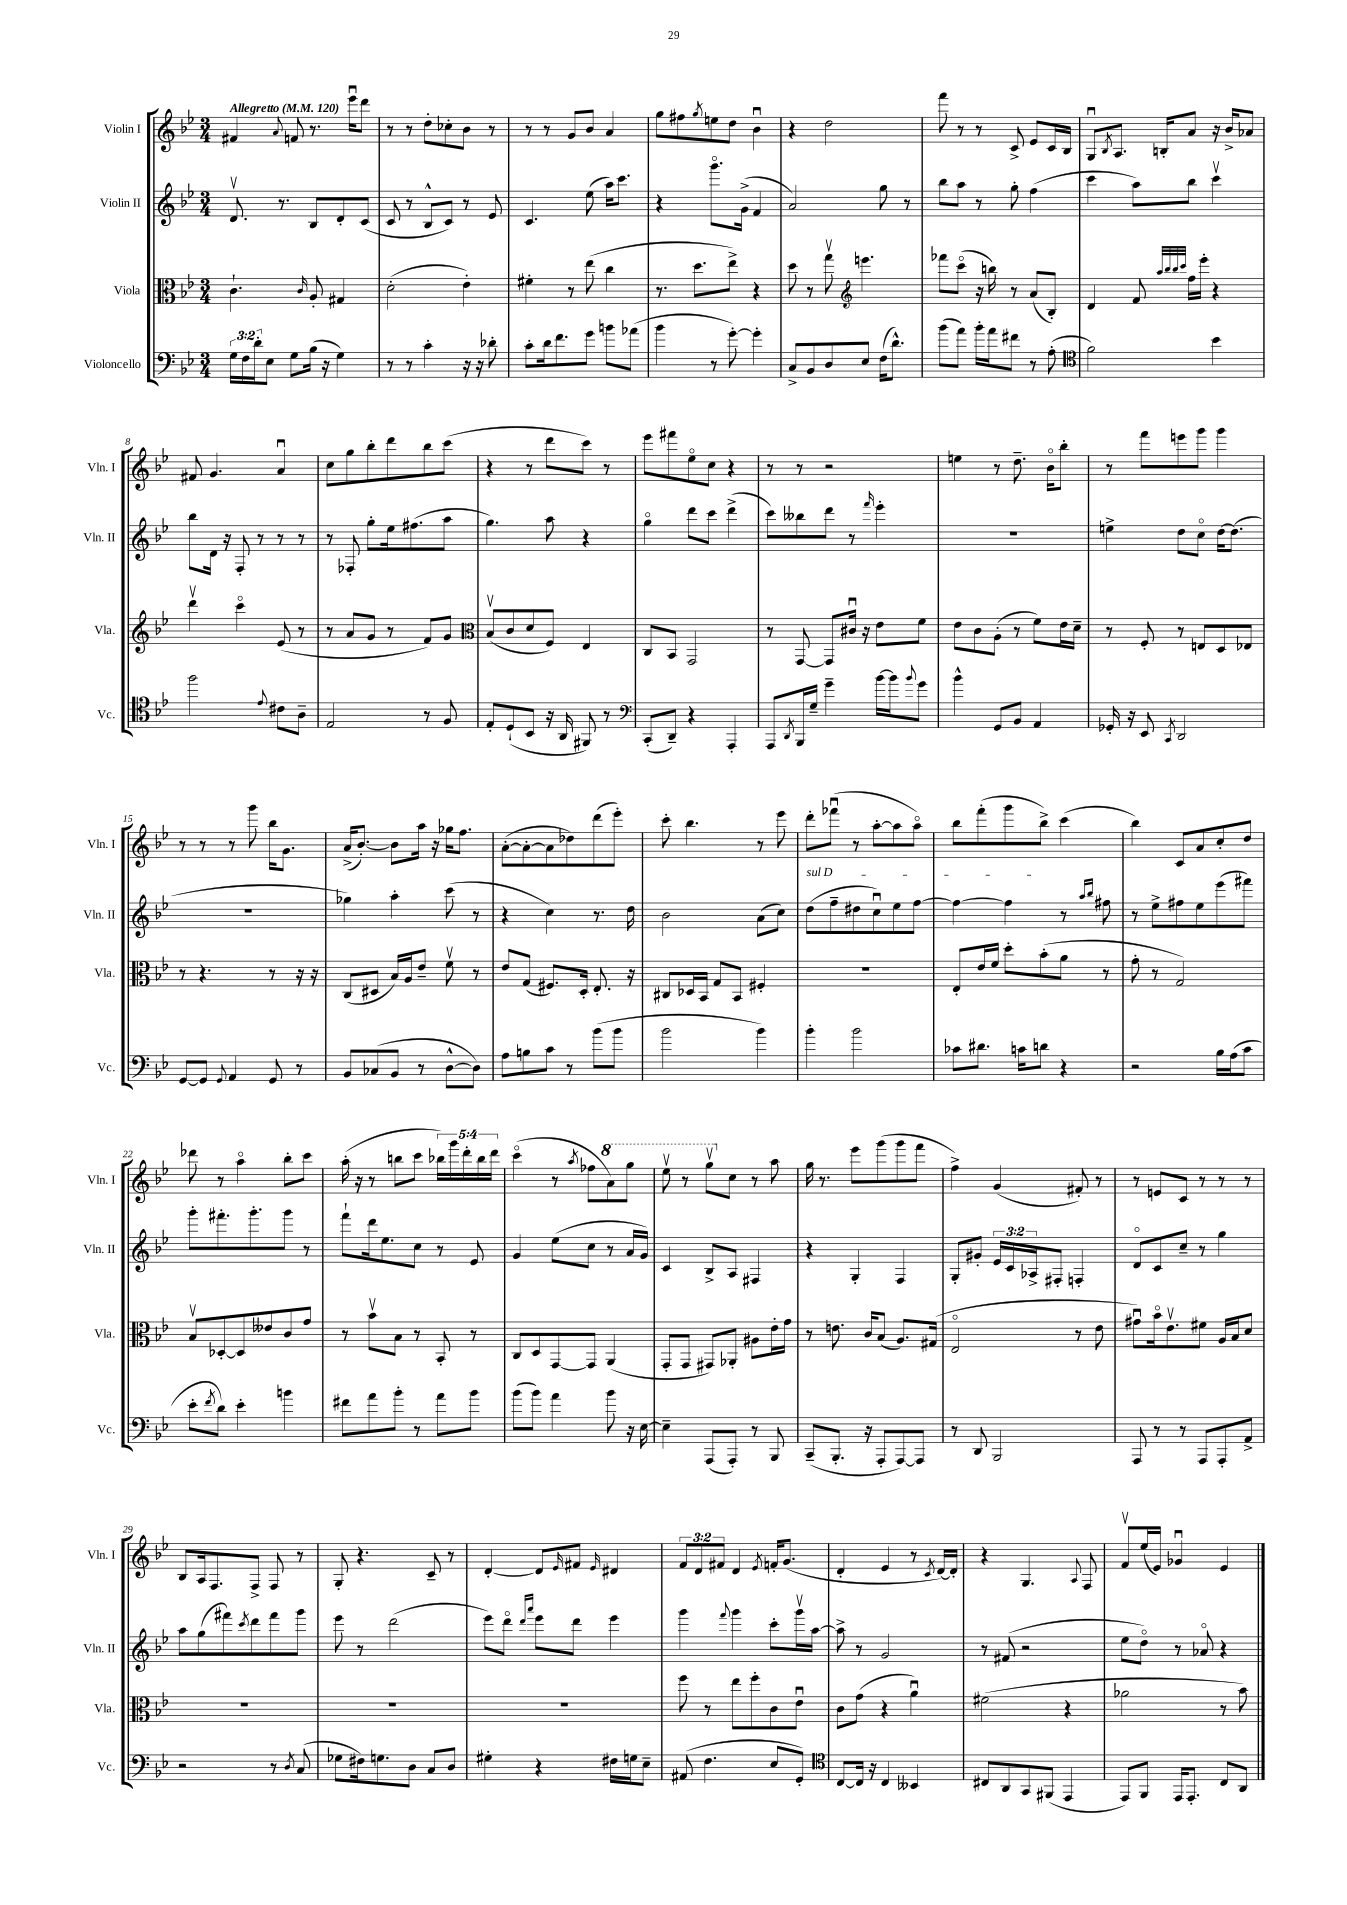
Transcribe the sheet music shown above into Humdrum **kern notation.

**kern	**kern	**kern	**kern
*staff4	*staff3	*staff2	*staff1
*clefF4	*clefC3	*clefG2	*clefG2
*k[b-e-]	*k[b-e-]	*k[b-e-]	*k[b-e-]
*M3/4	*M3/4	*M3/4	*M3/4
*MM120	*MM120	*MM120	*MM120
24G\LL	4.c`\	8.dv/	4f#/
24F\	.	.	.
24d'\J	.	.	.
8E-\J	.	.	.
.	.	8.r	.
.	.	.	8qqa/
8G\L	.	.	8f/
.	16qqc/	.	.
(16B-\Jk	8A'/	8B-/L	8.r
16r	.	.	.
4G\)	4G#/	8d'/	.
.	.	.	16eee-u\LK
.	.	(8c/J	8ddd\J
=	=	=	=
8r	(2d'\	8c/	8r
8r	.	8r	8r
4c'\	.	8B-^^/L	8dd'\L
.	.	8c/J)	8cc-'\
16r	4e-'\)	8r	8b-\J
16r	.	.	.
8d-'\	.	8e-/	8r
=	=	=	=
8c'\L	4f#'\	4.c/	8r
16d\k	.	.	8r
8.f\	.	.	.
.	8r	.	8g/L
8g\J	(8ee-\	(8ee-\	8b-/J
8b\L	4cc\	16aa\LK)	4a/
.	.	8.ccc\J	.
(8a-\J	.	.	.
=	=	=	=
4b-\	8.r	4r	8gg\L
.	.	.	8ff#\
.	8.dd\L	.	.
.	.	.	8qgg/
8r	.	8.gggo\L	8ee\
[8g'\)	8ee-^\J)	.	8dd\J
.	.	(16g^\Jk	.
4g'\]	4r	4f/	4b-u\
=	=	=	=
8C^/L	8dd\	2a/)	4r
8BB-/	8r	.	.
8D/	8ggv\	.	2dd\
*	*clefG2	*	*
8E-/J	4.eee\	.	.
(16F\LK	.	8gg\	.
8.d^^\J)	.	.	.
.	.	8r	.
=	=	=	=
(8b-\L	8fff-\L	8bb-\L	8fff\
8a\J)	(8ccco\J	8aa\J	8r
16b-'\LL	16r	8r	8r
16a\J	16bb\)	.	.
8f#\J	8r	8gg'\	8c^/
8r	(8a/L	(4ff\	8e-/L
(8A'\	8B-'/J)	.	16c/L
.	.	.	16B-/JJ
=	=	=	=
*clefC4	*	*	*
2f\)	4d/	4ccc\	8Gu/L
.	.	.	8qB-/
.	.	.	8.A/J
.	8f/	8aa\L)	.
.	.	.	16B'/LK
.	32qqaa/LLL	.	.
.	32qqbb-/	.	.
.	32qqbb-/	.	.
.	32qqccc/JJJ	.	.
.	16ff\LL	8bb-\J	8a/J
.	16eee-'\JJ	.	.
4b-\	4r	4cccv\	16r
.	.	.	16b-^/LK
.	.	.	8a-/J
=	=	=	=
2ff\	4dddv\	8bb-\L	8f#/
.	.	16d\Jk	4.g/
.	.	16r	.
.	4ccco\	8F'/	.
.	.	8r	.
8qqe-/	.	.	.
8c#\L	(8e-/	8r	4au/
8A~\J	8r	8r	.
=	=	=	=
2E-/	8r	8r	8cc\L
.	8a/L	8F-'/	8gg\
.	8g/J	8gg'\L	8bb-'\
.	8r	16ee-\k	8ddd\
.	.	(8.ff#\	.
8r	8f/L)	.	8bb-\
8F/	8g/J	8aa\J	(8ccc\J
=	=	=	=
*	*clefC3	*	*
8E-'/L	(8B-v/L	4.gg\)	4r
(8D`/	8c/	.	.
8BB-/J	8d/	.	8r
16r	8F/J)	8aa\	8ddd\L
16AA/	.	.	.
8FF#/)	4E-/	4r	8ccc\J)
8r	.	.	8r
=	=	=	=
*clefF4	*	*	*
(8CC'/L	8C/L	4ggo\	8eee-\L
8DD~/J)	8BB-/J	.	8fff#\
4r	2GG/	8ddd\L	8ee-o\
.	.	8ccc\J	8cc\J
4AAA'/	.	(4ddd^\	4r
=	=	=	=
8AAA/L	8r	8ccc\L)	8r
8qDD/	.	.	.
16BBB-/L	[8GG/	8bb--\	8r
16G~/JJ	.	.	.
4g~\	8GG/]L	8ddd\J	2r
.	16c#u/Jk	8r	.
.	16r	.	.
.	.	16qqfff/	.
[16b-\LL	8e-\L	4eee-'\	.
16b-\]J	.	.	.
8qqb-/	.	.	.
8g\J	8f\J	.	.
=	=	=	=
4b-^^\	8e-\L	2.r	4ee\
.	8c\	.	.
8GG/L	(8A'\J	.	8r
8BB-/J	8r	.	8.dd~\
4AA/	8f\L)	.	.
.	.	.	16b-o\LK
.	16e-\L	.	8bb-'\J
.	16d~\JJ	.	.
=	=	=	=
16GG-'/	8r	4ee^\	8r
16r	.	.	.
8EE-/	8F'/	.	8fff\L
8qCC/	.	.	.
2DD/	8r	8dd\L	8eee\
.	8E/L	8cco\J	8ggg\J
.	8D/	[16dd\LK	4ggg\
.	.	(8.dd\]J	.
.	8E-/J	.	.
=	=	=	=
[8GG/L	8r	2.r	8r
8GG/]J	4.r	.	8r
8qqGG/	.	.	.
4AA/	.	.	8r
.	.	.	8ggg\
8GG/	8r	.	16bb-\LK
.	.	.	8.g\J
8r	16r	.	.
.	16r	.	.
=	=	=	=
8BB-/L	(8C/L	4gg-\)	(16a^/LK
.	.	.	[8.b-'/J)
(8C-/	8D#/J	.	.
8BB-/J	16B-/LL)	4aa'\	8b-\]L
.	16A/J	.	.
8r	8e-~/J	.	16aa\Jk
.	.	.	16r
[8D^^\L	8fv\	(8ccc\	16gg-\LK
.	.	.	8.ff\J
8D\]J)	8r	8r	.
=	=	=	=
8A\L	8e-/L	4r	([8a'\L
8B\	(8G/J	.	8a'\_
8c\J	8.F#/L)	4cc\)	8a\]
8r	.	.	8dd-\)
.	16D'/Jk	.	.
(8b-\L	8.E-'/	8.r	(8ddd\
8b-\J	.	.	8eee-'\J)
.	16r	16dd\	.
=	=	=	=
2b-\	8C#/L	2b-\	8ccc'\
.	16D-/L	.	4.bb-\
.	16BB-/JJ	.	.
.	8G/L	.	.
.	8BB-/J	.	.
4b-\)	4F#'/	(8a\L	8r
.	.	8cc\J)	8eee-\
=	=	=	=
4b-'\	2.r	(8dd\L	8ddd'\L
.	.	8ff~\	(8fff-u\J
2b-\	.	8dd#\	8r
.	.	8ccu\)	[8aa'\L
.	.	8ee-\	8aa\]
.	.	[8ff\J	8aao\J)
=	=	=	=
8c-\L	8E-'/L	4ff\_	8bb-\L
8.d#\J	16e-/L	.	(8fff'\
.	16f/JJ	.	.
.	8dd'\L	4ff\]	8ggg\
16c\LK	.	.	.
8d\J	(8b-'\	.	8bb-^\J)
4r	8a\J	8r	(4ccc\
.	.	16qqaa/LL	.
.	.	16qqbb-/JJ	.
.	8r	8ff#\	.
=	=	=	=
2r	8g'\	8r	4bb-\)
.	8r	8ee-^\L	.
.	2G/)	8ff#\	8c/L
.	.	8ee-\	8a/
16B-\LL	.	(8eee-\	8cc'/
(16A\J	.	.	.
8c\J	.	8fff#\J)	8dd/J
=	=	=	=
8e-'\L	8B-v/L	8ggg'\L	8ddd-\
8qf/	.	.	.
8d\J)	[8D-'/	8.fff#'\	8r
4e-'\	8D-/]	.	4aao\
.	.	8.ggg'\	.
.	8e--/	.	.
4b\	8c/	8ggg\J	8bb-'\L
.	8g/J	8r	8ccc\J
=	=	=	=
8f#\L	8r	8fff`\L	(16aa'\
.	.	.	16r
8a\	8b-v\L	16ddd\k	8r
.	.	8.ee-\	.
8b-'\J	8B-\J	.	8bb\L
8r	8r	8cc\J	8ccc\J
8a\L	8BB-'/	8r	20bb-\LL)
.	.	.	20ggg\
.	.	.	20ddd'\
8b-\J	8r	8e-/	.
.	.	.	20bb-\
.	.	.	20ddd\JJ
=	=	=	=
(8b-\L	8C/L	4g/	(4ccco\
8b-\J)	8D/	.	.
4a\	[8GG/	(8ee-\L	8r
.	.	.	8qaa/
.	8GG/]J	8cc\J	8ff-\L
8b-\	(4AA/	8r	8aa\)
16r	.	16a/LL	8ggg\J
[16E-\	.	16g/JJ)	.
=	=	=	=
4E-~\]	8GG'/L	4c/	8eee-v\
.	8GG/J	.	8r
(8AAA/L	8GG#/L)	8B-^/L	8gggv\L
8AAA'/J)	8AA-'/J	8A/J	8cc\J
8r	8A#\L	4F#/	8r
8BBB-/	16e-'\L	.	8aa\
.	16g\JJ	.	.
=	=	=	=
(8CC~/L	8r	4r	16gg\
.	.	.	8.r
8.BBB-'/J	8.e\	.	.
.	.	4G'/	8eee-\L
16r	16c/LK	.	.
8AAA'/L	(8B-/J	.	(8ggg\
[8AAA/)	8.A/L)	4F/	8ggg\
8AAA/]J	.	.	8fff\J
.	(16G#/Jk	.	.
=	=	=	=
8r	2E-o/	8G'/L	4ff^\)
8DD/	.	8g#'/J	.
2BBB-/	.	24e-/LL	(4g/
.	.	24c/	.
.	.	24A-^/J	.
.	.	8F#'/J	.
.	8r	4F'/	8f#'/)
.	8e-\	.	8r
=	=	=	=
8AAA/	8g#u\L)	8do/L	8r
8r	16b-o\k	8c/	8e/L
.	8.e-v\	.	.
8r	.	8cc~/J	8c/J
8AAA/L	8f#\J	8r	8r
8AAA'/	16A/LL	4gg\	8r
.	16B-/J	.	.
8AA^/J	8d/J	.	8r
=	=	=	=
2r	2.r	8aa\L	8B-/L
.	.	(8gg\	16A/k
.	.	.	8.F/
.	.	8fff#\)	.
.	.	8qccc/	.
.	.	8ddd\	8F^/J
8r	.	8fff#\	8F/
8qD/	.	.	.
(8C/	.	8ggg\J	8r
=	=	=	=
8G-\L	2.r	8eee-\	8G'/
16F#\k)	.	8r	4.r
8.G\	.	.	.
.	.	(2ddd\	.
8D\J	.	.	.
8C/L	.	.	8c~/
8D/J	.	.	8r
=	=	=	=
4G#'\	2.r	8eee-\L)	[4d'/
.	.	8dddo\J	.
.	.	16qqddd/LL	.
.	.	16qqaaa/JJ	.
4r	.	8eee-\L	8d/]L
.	.	.	16qqe-/
.	.	8ddd\J	8f#/J
.	.	.	16qqe-/
16F#\LL	.	4eee-\	4d#/
16G\J	.	.	.
8E-~\J	.	.	.
=	=	=	=
(8AA#/	8ff\	4ggg\	12f/L
.	.	.	12d/
4.F\	8r	.	.
.	.	.	12f#/J
.	.	8qqfff/	.
.	8ee-\L	4ggg\	4d/
.	8ff'\	.	.
.	.	.	8qe-/
8E-/L	8c\	8ccc'\L	16f'/LK
.	.	.	(8.g/J
8GG'/J)	8e-u\J	16gggv\L	.
.	.	[16aa\JJ	.
=	=	=	=
*clefC4	*	*	*
[8C/L	8c\L	8aa^\]	4d'/
16C/]Jk	(8g\J	8r	.
16r	.	.	.
4C/	4r	2g/	4e-/
4BB--/	4au\)	.	8r
.	.	.	8qc/
.	.	.	[16d/LL)
.	.	.	16d'/]JJ
=	=	=	=
8C#/L	(2f#\	8r	4r
8AA/	.	(8f#/	.
8GG/	.	2r	4.G/
(8FF#/J	.	.	.
4EE-/	4r	.	.
.	.	.	8qqA/
.	.	.	8F/
=	=	=	=
8EE-/L)	2a-\	8ee-\L	8fv/L
8FF/J	.	8ddo\J)	(16ee-/L
.	.	.	16e-/JJ)
16EE-/LK	.	8r	4g-u/
8.EE-'/J	.	.	.
.	.	8a-o/	.
8C/L	8r	4r	4e-/
8AA/J	8b-\)	.	.
==	==	==	==
*-	*-	*-	*-
